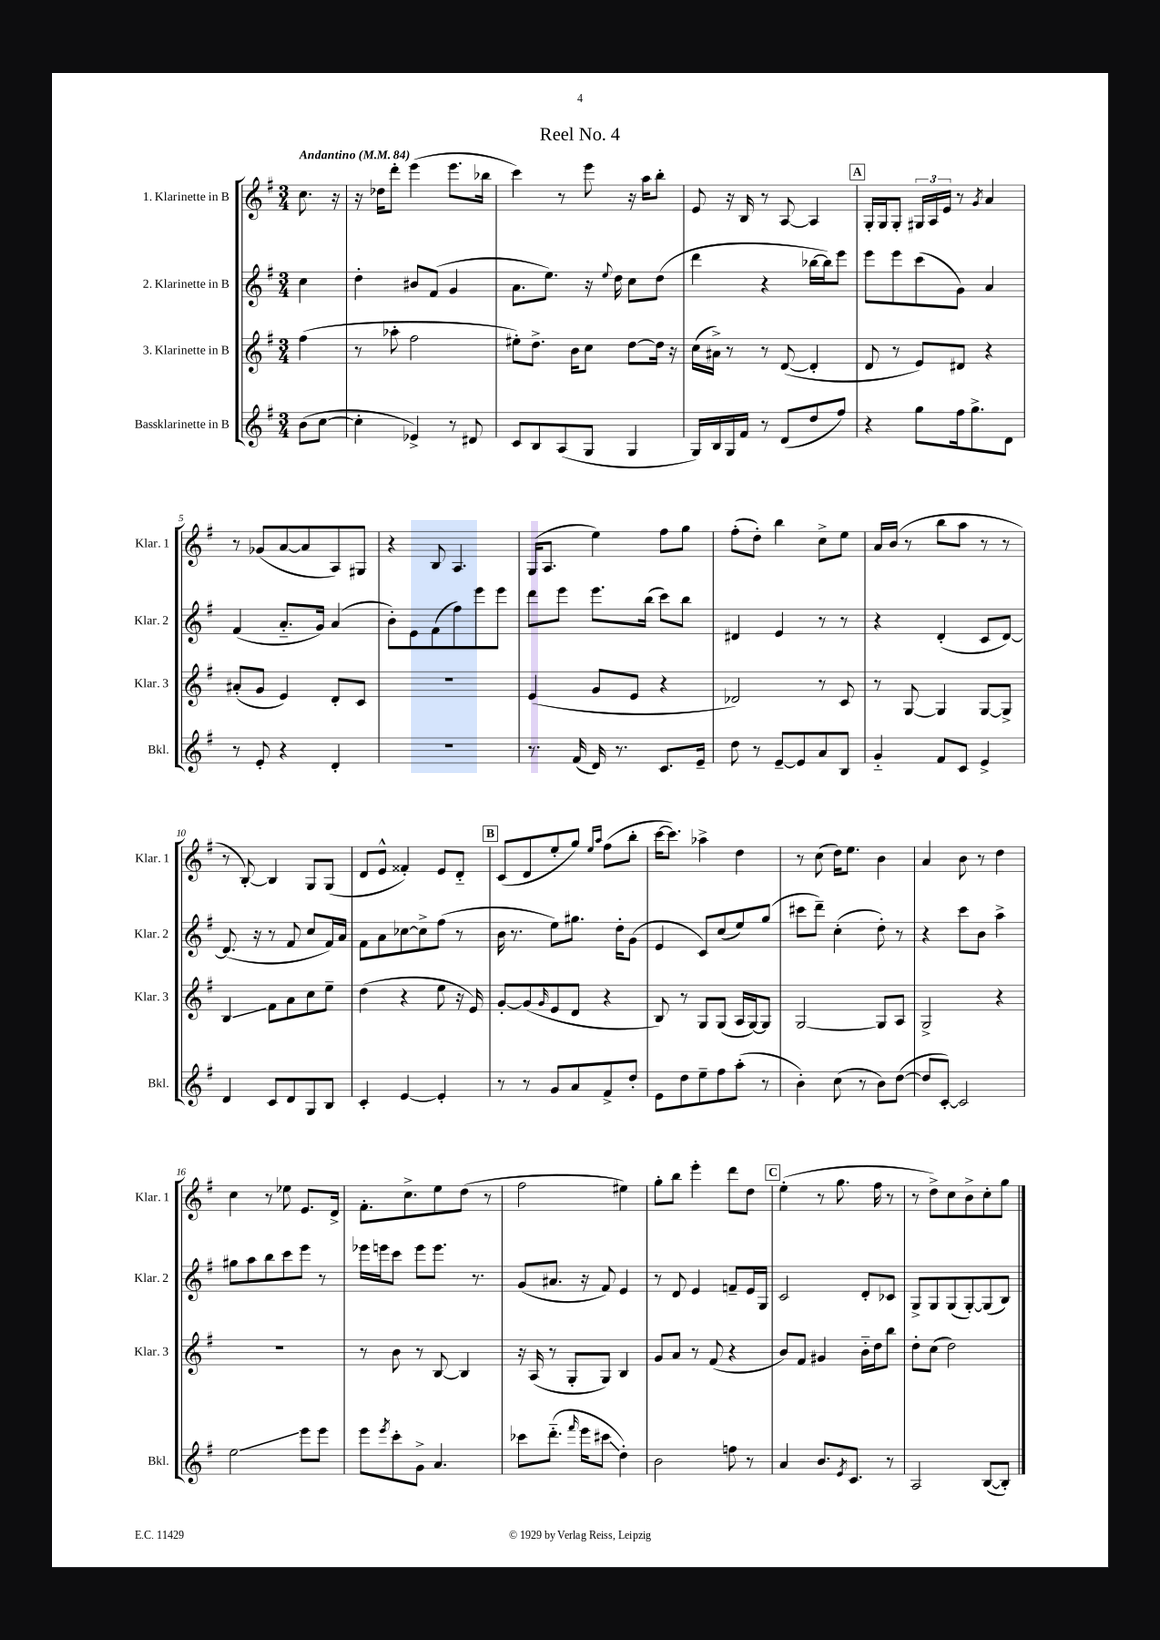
\header { title = "Reel No. 4" }
<<
\new StaffGroup <<
\new Staff = "s0" \with { instrumentName = "1. Klarinette in B" shortInstrumentName = "Klar. 1" } {
    \clef treble \key g \major \numericTimeSignature \time 3/4 \partial 4 \tempo "Andantino" 4 = 84
    c''8. r16 |
    r16 des''16 d'''8-. e'''4( e'''8. bes''16 |
    c'''4) r8 e'''8 r16 a''16 b''8-. |
    e'8 r16 b16 r8 a8~ a4 |
    \mark \markup { \box "A" } g16-. g16 g8-. \tuplet 3/2 { gis16 a16 e'16 } r8 \acciaccatura { g'8 } a'4 |
    r8 ges'8( a'8~ a'8 a8) gis8 |
    r4 b8 a4. |
    g16( a8. e''4) fis''8 g''8 |
    fis''8-.( d''8-.) b''4 c''8-> e''8 |
    a'16 b'16( r8 b''8 a''8 r8 r8 |
    r8 b8~-.) b4 g8 g8( |
    d'8 e'8-^ fisis'4-.) e'8 d'8-_ |
    \mark \markup { \box "B" } c'8( d'8 e''8-. g''8) \grace { e''16 a''16 } fis''8( b''8-. |
    c'''16~ c'''8.) aes''4-> d''4 |
    r8 c''8( d''16) e''8. b'4 |
    a'4 b'8 r8 d''4 |
    c''4 r8 ees''8 e'8. d'16-> |
    fis'8.-. c''8.-> e''8 d''8( r8 |
    fis''2 eis''4) |
    g''8-. b''8 e'''4-. d'''8 d''8 |
    \mark \markup { \box "C" } e''4-.( r8 g''8. fis''16 r8 |
    r8 d''8->) c''8 b'8-> c''8-. g''8 \bar "|." |
}
\new Staff = "s1" \with { instrumentName = "2. Klarinette in B" shortInstrumentName = "Klar. 2" } {
    \clef treble \key g \major \numericTimeSignature \time 3/4 \partial 4
    c''4 |
    d''4-. bis'8 fis'8( g'4 |
    a'8. e''8.) r16 \appoggiatura { e''8 } d''16 c''8 d''8( |
    d'''4 r4 bes''16~ bes''16) e'''8 |
    \mark \markup { \box "A" } e'''8 e'''8 c'''8( g'8) a'4 |
    fis'4( a'8.-_ g'16) a'4( |
    b'8-.) e'8 fis'8( fis''8) e'''8 e'''8 |
    d'''8 e'''8 e'''8. b''16( c'''8) b''8 |
    dis'4 e'4 r8 r8 |
    r4 d'4-.( c'8 d'8~) |
    d'8.( r16 r8 fis'8 c''8 fis'16) a'16 |
    fis'8 a'8 ces''8~ ces''8-> fis''8( r8 |
    \mark \markup { \box "B" } b'16 r8. e''8) gis''8. d''16-. g'8( |
    e'4 c'8) c''8( e''8) g''8( |
    cis'''8 d'''8--) c''4-.( d''8-.) r8 |
    r4 c'''8 b'8 a''4-> |
    gis''8 a''8 b''8 c'''8 e'''8 r8 |
    ees'''16 e'''16 c'''8 e'''8 e'''8. r8. |
    g'8( ais'8. r16 fis'8) e'4 |
    r8 d'8 e'4 f'8-- e'16 g16 |
    \mark \markup { \box "C" } c'2 d'8-. ces'8 |
    g8-> g8 g8( g8~-.) g8( b8) \bar "|." |
}
\new Staff = "s2" \with { instrumentName = "3. Klarinette in B" shortInstrumentName = "Klar. 3" } {
    \clef treble \key g \major \numericTimeSignature \time 3/4 \partial 4
    fis''4( |
    r8 aes''8-. fis''2 |
    eis''8-.) d''8.-> b'16 c''8 d''8~ d''16 r16 |
    c''16( ais'16->) r8 r8 d'8~( d'4-. |
    \mark \markup { \box "A" } d'8 r8 e'8) dis'8 r4 |
    ais'8-.( g'8 e'4) d'8-. c'8 |
    R2. |
    e'4( g'8 e'8 r4 |
    des'2) r8 c'8 |
    r8 g8~ g4 g8~ g8-> |
    b4\glissando fis'8 a'8 c''8 e''8-- |
    d''4( r4 e''8 r16 e'16) |
    \mark \markup { \box "B" } g'8~-. g'8( \grace { g'16 } e'8 d'8 r4 |
    b8) r8 g8 g8( a16 g16~) g8 |
    g2~ g8 a8 |
    g2-> r4 |
    R2. |
    r8 b'8 r8 b8~ b4 |
    r16 a16( r8 g8-. g8) b4 |
    g'8 a'8 r8 fis'8( r4 |
    \mark \markup { \box "C" } b'8) fis'8 gis'4 b'16-_ d''16 b''8 |
    d''8-. c''8( d''2) \bar "|." |
}
\new Staff = "s3" \with { instrumentName = "Bassklarinette in B" shortInstrumentName = "Bkl." } {
    \clef treble \key g \major \numericTimeSignature \time 3/4 \partial 4
    b'8( c''8~ |
    c''4-. ees'4->) r8 dis'8 |
    c'8 b8 a8( g8 g4 |
    g16) b16 g16 fis'16 r8 d'8( d''8 fis''8) |
    \mark \markup { \box "A" } r4 g''8 fis''16 g''8.-> d'8 |
    r8 e'8-. r4 d'4-. |
    R2. |
    r8. fis'16( d'16) r8. c'8. e'16-- |
    d''8 r8 e'8~-- e'8 a'8 b8 |
    g'4-_ fis'8 c'8 e'4-> |
    d'4 c'8 d'8 g8 b8 |
    c'4-. e'4~ e'4-. |
    \mark \markup { \box "B" } r8 r8 g'8 a'8 fis'8-> d''8-. |
    e'8 d''8 e''8-- fis''8 a''8-.( r8 |
    b'4-.) c''8( r8 b'8) d''8~( |
    d''8 c'8~-.) c'2 |
    e''2\glissando e'''8 e'''8 |
    e'''8 \acciaccatura { e'''8 } c'''8-. g'8-> a'4. |
    ces'''8 d'''8.-_( \grace { fis'''16 } e'''16 cis'''8\glissando d''4-.) |
    b'2 f''8 r8 |
    \mark \markup { \box "C" } a'4 b'8. \acciaccatura { e'8 } c'8. r8 |
    a2 b8~( b8-.) \bar "|." |
}
>>
>>
